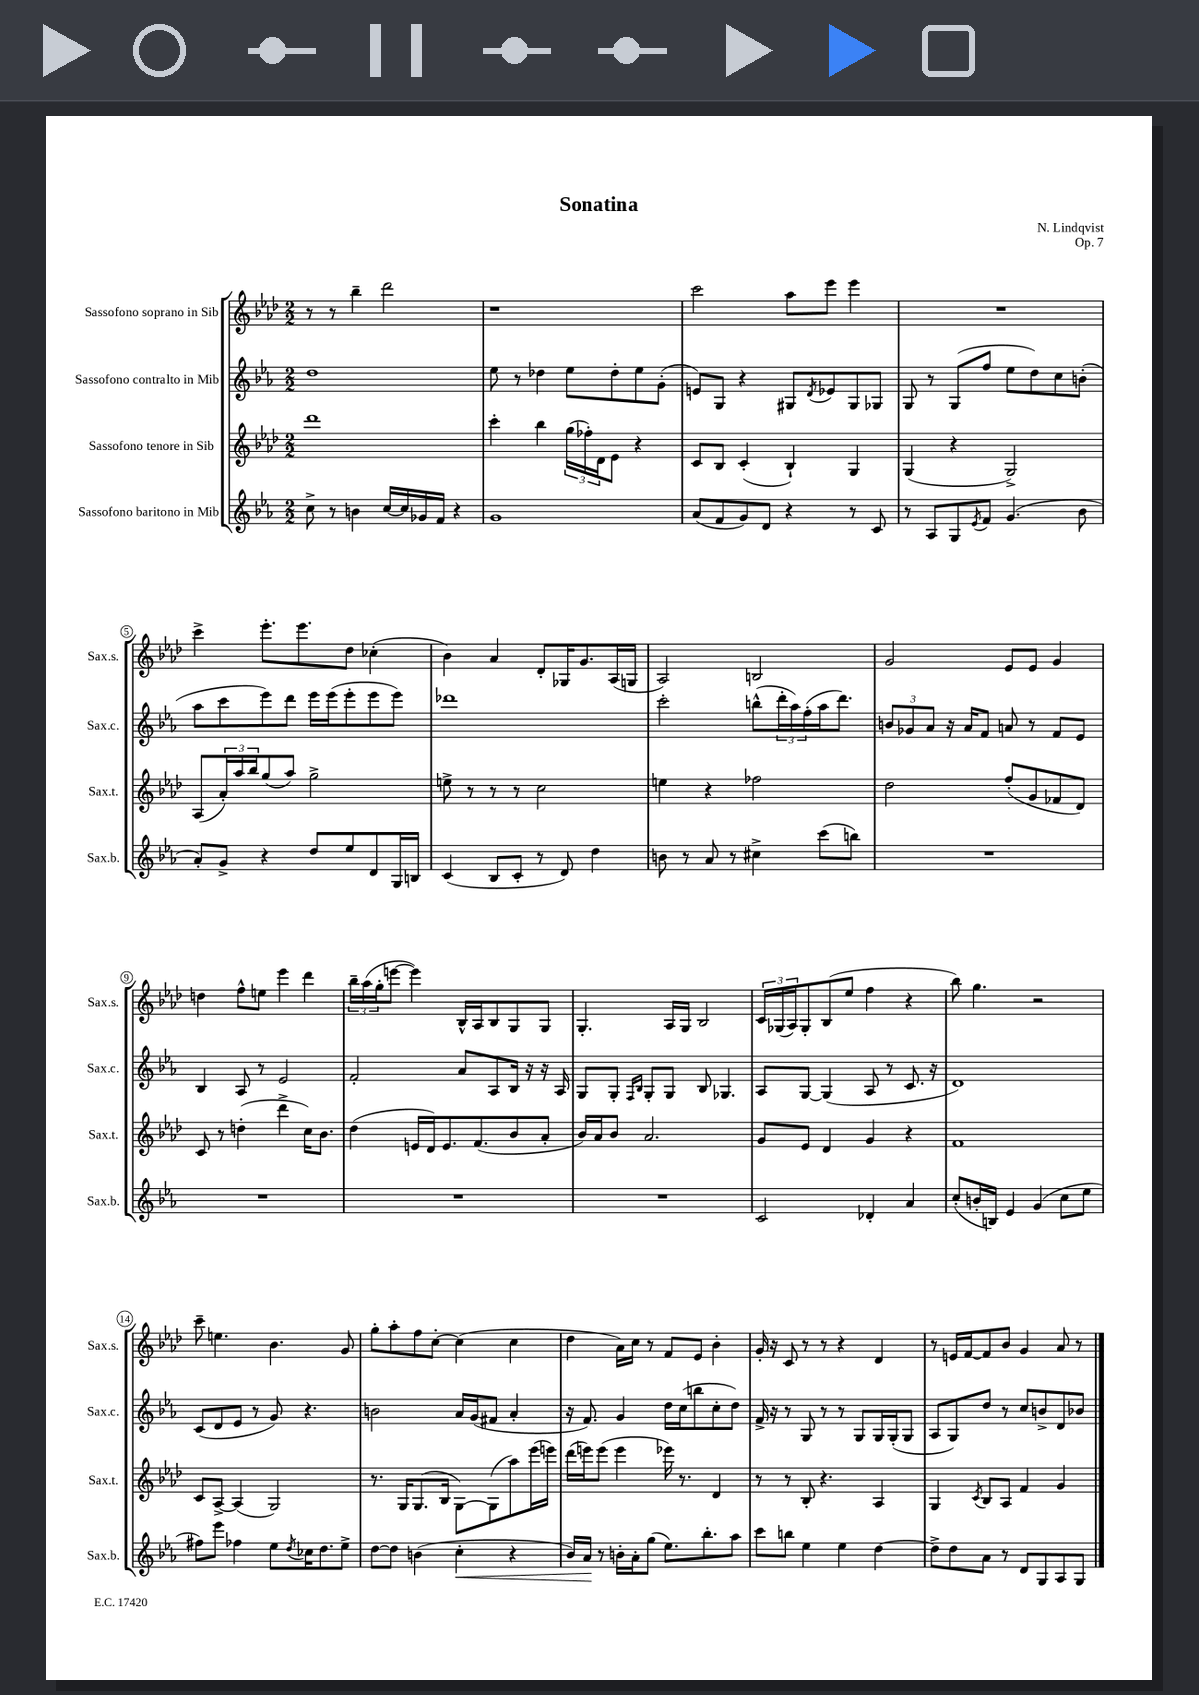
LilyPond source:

\header { title = "Sonatina" composer = "N. Lindqvist" opus = "Op. 7" }
<<
\new StaffGroup <<
\new Staff = "s0" \with { instrumentName = "Sassofono soprano in Sib" shortInstrumentName = "Sax.s." } {
    \clef treble \key aes \major \numericTimeSignature \time 2/2
    r8 r8 bes''4-- des'''2 |
    r1 |
    c'''2 aes''8 ees'''8 ees'''4 |
    R1 |
    c'''4-> ees'''8.-. ees'''8. des''8 ces''4-.( |
    bes'4) aes'4 des'8-. ges16 g'8. aes16( g16 |
    aes2) b2 |
    g'2 ees'8 ees'8 g'4 |
    d''4 f''8-^ e''8 ees'''4 des'''4 |
    \tuplet 3/2 { bes''16-- aes''16( g''16-. } e'''8~ e'''4) bes16-^ aes16 bes8 g8 g8 |
    g4.-. aes16 g16 bes2 |
    \tuplet 3/2 { c'16 ges16( aes16) } ges8-. bes8( ees''8 f''4 r4 |
    bes''8) g''4. r2 |
    c'''8-- e''4. bes'4. g'8 |
    g''8-. aes''8-. f''8 c''8~-. c''4( c''4 |
    des''4 aes'16) c''16 r8 f'8 ees'8 bes'4-. |
    g'16-. r16 c'8 r8 r8 r4 des'4 |
    r8 e'16 f'16~ f'8 bes'8 g'4 aes'8 r8 \bar "|." |
}
\new Staff = "s1" \with { instrumentName = "Sassofono contralto in Mib" shortInstrumentName = "Sax.c." } {
    \clef treble \key ees \major \numericTimeSignature \time 2/2
    d''1 |
    ees''8 r8 des''4 ees''8 des''8-. ees''8 g'8-.( |
    e'8) g8 r4 gis8 \acciaccatura { d'8 } ees'8 gis8 ges8 |
    g8 r8 g8( f''8 ees''8 d''8) c''8 b'8-.( |
    aes''8 c'''8 ees'''8) d'''8 ees'''16 ees'''16( ees'''8-. ees'''8 ees'''8) |
    des'''1 |
    c'''2-. b''8-^( \tuplet 3/2 { d'''16-. aes''16) f''16-.( } aes''16 d'''8.) |
    \tuplet 3/2 { b'8 ges'8 aes'8 } r16 aes'16 f'8 a'8 r8 f'8 ees'8 |
    bes4 aes8 r8 ees'2 |
    f'2-. aes'8 aes8 bes16 r16 r16 aes16 |
    g8 g8-. \grace { f16 bes16 } g8-. g8 bes8 ges4. |
    aes8 g8~ g4( aes8 r8 c'8. r16 |
    d'1) |
    c'8( d'8 ees'8 r8 g'8) r4. |
    b'2 aes'16 g'16( fis'8 aes'4-. |
    r16 f'8.) g'4 d''16 c''16( b''8 c''8-. d''8) |
    f'16-> r16 r8 g8 r8 r8 g8 g16 g16-.( g8 |
    aes8 g8) d''8 r8 c''8 b'8-> d'8 bes'8 \bar "|." |
}
\new Staff = "s2" \with { instrumentName = "Sassofono tenore in Sib" shortInstrumentName = "Sax.t." } {
    \clef treble \key aes \major \numericTimeSignature \time 2/2
    des'''1 |
    c'''4-. bes''4 \tuplet 3/2 { g''16( fes''16-.) des'16 } ees'8 r4 |
    c'8 bes8 c'4-.( bes4-!) g4 |
    g4( r4 g2->) |
    aes8( \tuplet 3/2 { aes'16-.) aes''16 bes''16 } g''8( aes''8) g''2-> |
    e''8-> r8 r8 r8 c''2 |
    e''4 r4 fes''2 |
    des''2 f''8-.( g'8 fes'8 des'8) |
    c'8 r8 d''4-.( des'''4-> c''16) bes'8. |
    des''4( e'16 des'16) e'8. f'8.( bes'8 aes'8-. |
    bes'16) aes'16 bes'8 aes'2. |
    g'8 ees'8 des'4 g'4 r4 |
    f'1 |
    c'8 aes8~-> aes4( g2) |
    r8. g16 g8.( bes16 g8~) g8( aes''8) ees'''16( e'''16) |
    des'''16( e'''16) e'''8( e'''4 ees'''16) r8. des'4 |
    r8 r8 bes8-. r4. aes4 |
    g4 \acciaccatura { c'8 } bes8 aes8 f'4 g'4 \bar "|." |
}
\new Staff = "s3" \with { instrumentName = "Sassofono baritono in Mib" shortInstrumentName = "Sax.b." } {
    \clef treble \key ees \major \numericTimeSignature \time 2/2
    c''8-> r8 b'4 c''16~ c''16 ges'16 f'16 r4 |
    g'1 |
    aes'8( f'8 g'8) d'8 r4 r8 c'8 |
    r8 aes8 g8 \acciaccatura { ees'8 } f'8 g'4.( bes'8 |
    aes'8-.) g'8-> r4 d''8 ees''8 d'8 g16 b16 |
    c'4( bes8 c'8-. r8 d'8) d''4 |
    b'8 r8 aes'8 r8 cis''4-> c'''8( b''8) |
    R1 |
    R1 |
    R1 |
    R1 |
    c'2 des'4-. aes'4 |
    c''8-.( b'16-. b16) ees'4 g'4( c''8 ees''8 |
    fis''8) ees'''8 fes''4 ees''8 \acciaccatura { d''8 } ces''16 d''8. ees''8-> |
    d''8~ d''8 b'4( c''4-.\< r4 |
    bes'16) aes'16\! r8 b'16-. aes'16-. g''8( ees''8.) bes''8.-. aes''8 |
    c'''8 b''8 ees''4 ees''4 d''4~ |
    d''8-> d''8 aes'8 r8 d'8 g8 aes8 g8 \bar "|." |
}
>>
>>
\layout { \context { \Score \override BarNumber.stencil = #(make-stencil-circler 0.1 0.3 ly:text-interface::print) } }
